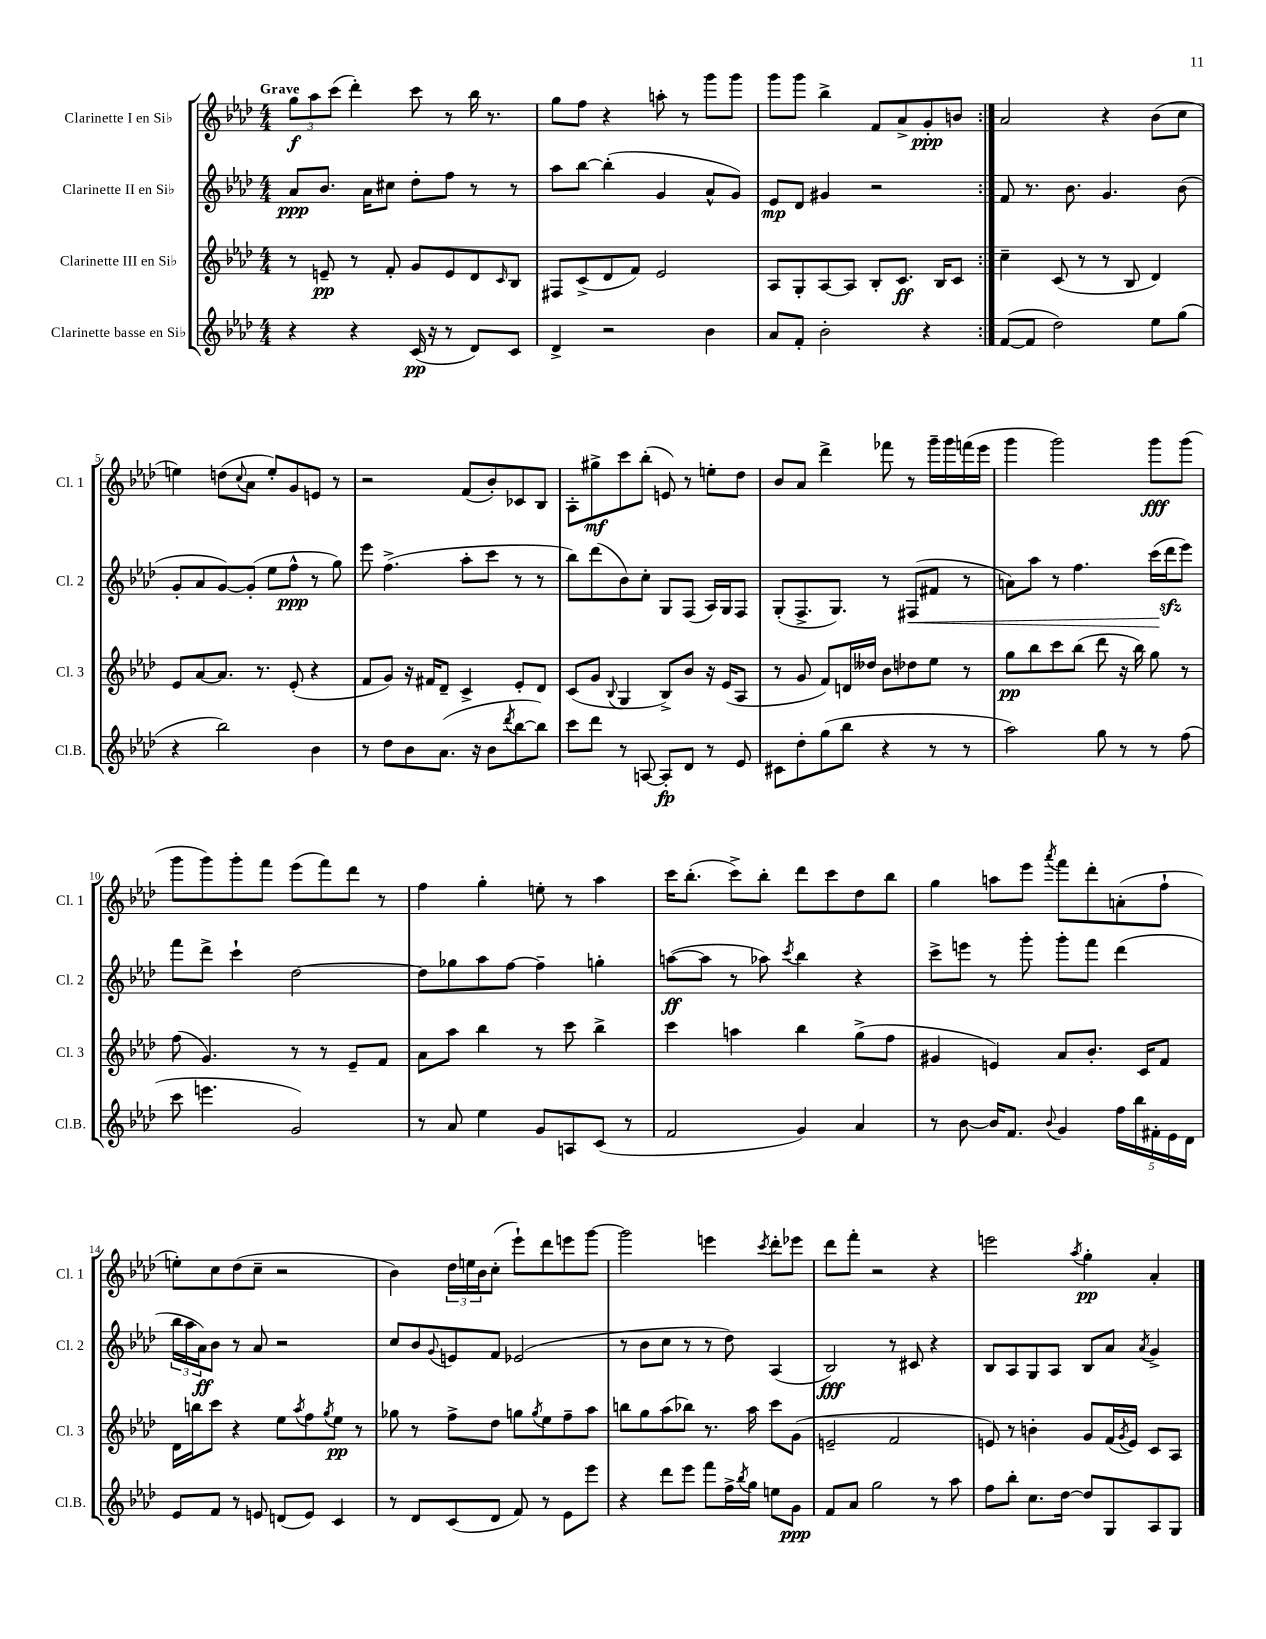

**kern	**kern	**kern	**kern
*staff4	*staff3	*staff2	*staff1
*clefG2	*clefG2	*clefG2	*clefG2
*k[b-e-a-d-]	*k[b-e-a-d-]	*k[b-e-a-d-]	*k[b-e-a-d-]
*M4/4	*M4/4	*M4/4	*M4/4
4r	8r	8a-/L	12gg\L
.	.	.	12aa-\
.	8e~/	8.b-/J	.
.	.	.	(12ccc\J
4r	8r	.	4ddd-'\)
.	.	16a-\LK	.
.	8f'/	8cc#\J	.
(16c/	8g/L	8dd-'\L	8ccc\
16r	.	.	.
8r	8e/	8ff\J	8r
8d-/L)	8d-/	8r	16bb-\
.	.	.	8.r
.	16qqc/	.	.
8c/J	8B-/J	8r	.
=	=	=	=
4d-^/	8F#/L	8aa-\L	8gg\L
.	(8c^/	[8bb-\J	8ff\J
2r	8d-/	(4bb-'\]	4r
.	8f/J)	.	.
.	2e-/	4g/	8aa'\
.	.	.	8r
4b-\	.	8a-^^/L	8ggg\L
.	.	8g/J)	8ggg\J
=	=	=	=
8a-/L	8A-/L	8e-/L	8ggg\L
8f'/J	8G'/	8d-/J	8ggg\J
2b-'\	[8A-/	4g#/	4bb-^\
.	8A-/]J	.	.
.	8B-'/L	2r	8f/L
.	8.c/J	.	8a-^/
4r	.	.	8g'/
.	16B-/LK	.	.
.	8c/J	.	8b/J
=:|!	=:|!	=:|!	=:|!
([8f/L	4cc~\	8f/	2a-/
8f/]J	.	8.r	.
2dd-\)	(8c/	.	.
.	.	8.b-\	.
.	8r	.	.
.	8r	4.g/	4r
.	8B-/	.	.
8ee-\L	4d-/)	.	(8b-\L
(8gg\J	.	(8b-\	8cc\J
=	=	=	=
4r	8e-/L	8g'/L	4ee\)
.	[8a-/	8a-/	.
2bb-\)	8.a-/]J	[8g/)	(8dd\L
.	.	.	8qqcc/
.	.	(8g'/]J	8a-\J
.	8.r	.	.
.	.	8ee-\L	8ee'/L)
.	(8e-'/	8ff^^\J	8g/
4b-\	4r	8r	8e/J
.	.	8gg\)	8r
=	=	=	=
8r	8f/L	8eee-\	2r
8dd-\L	8g/J)	(4.ff^\	.
8b-\	16r	.	.
.	16f#/LK	.	.
(8.a-\J	8d-~/J	.	.
.	4c^/	8aa-'\L	(8f/L
16r	.	.	.
8b-\L	.	8ccc\J	8b-'/)
8qddd-/	.	.	.
[8bb-\	8e-'/L	8r	8c-/
8bb-\]J)	8d-/J	8r	8B-/J
=	=	=	=
8ccc\L	(8c/L	8bb-\L)	8A-'\L
8ddd-\J	8g/J	(8ddd-\	8gg#^\
.	8qqB-/	.	.
8r	4G/	8b-\)	8ccc\
[8A/	.	8cc'\J	(8bb-'\J
8A'/]L	8B-^/L)	8G/L	8e/)
8d-/J	8b-/J	(8F/J	8r
8r	16r	16A-/LL)	8ee'\L
.	(16e-/LK	16G/J	.
8e-/	8A-/J	8F/J	8dd-\J
=	=	=	=
8c#\L	8r	(8G'/L	8b-/L
8dd-'\	8g/	8.F^/	8a-/J
(8gg\	8f/L)	.	4ddd-^\
.	.	8.G/J)	.
8bb-\J	16d/L	.	.
.	16dd--/JJ	.	.
4r	8b-\L	8r	8fff-\
.	8dd-\	(8F#/L	8r
8r	8ee-\J	8f#/J	16ggg~\LL
.	.	.	16ggg\
8r	8r	8r	(16fff\
.	.	.	16eee-\JJ
=	=	=	=
2aa-\)	8gg\L	8a\L)	4ggg\
.	8bb-\	8aa-\J	.
.	8ccc\	8r	2ggg\)
.	(8bb-\J	4.ff\	.
8gg\	8ddd-\	.	.
8r	16r	.	.
.	16bb-\)	.	.
8r	8gg\	(16ccc\LL	8ggg\L
.	.	16ddd-\J	.
(8ff\	8r	8eee-\J)	(8ggg\J
=	=	=	=
8ccc\	(8ff\	8fff\L	8ggg\L
4.eee\	4.g/)	8ddd-^\J	8ggg\)
.	.	4ccc`\	8ggg'\
.	.	.	8fff\J
2g/)	8r	[2dd-\	(8eee-\L
.	8r	.	8fff\)
.	8e-~/L	.	8ddd-\J
.	8f/J	.	8r
=	=	=	=
8r	8a-\L	8dd-\]L	4ff\
8a-/	8aa-\J	8gg-\	.
4ee-\	4bb-\	8aa-\	4gg'\
.	.	[8ff\J	.
8g/L	8r	4ff~\]	8ee'\
8A/	8ccc\	.	8r
(8c/J	4bb-^\	4gg'\	4aa-\
8r	.	.	.
=	=	=	=
2f/	4ccc\	([8aa\L	16ccc\LK
.	.	.	(8.bb-'\J
.	.	8aa\]J	.
.	4aa\	8r	8ccc^\L)
.	.	8aa-\)	8bb-'\J
.	.	8qccc/	.
4g/)	4bb-\	4bb-\	8ddd-\L
.	.	.	8ccc\
4a-/	(8gg^\L	4r	8dd-\
.	8ff\J	.	8bb-\J
=	=	=	=
8r	4g#/	8ccc^\L	4gg\
[8b-\	.	8eee\J	.
16b-/]LK	4e/)	8r	8aa\L
8.f/J	.	.	.
.	.	8ggg'\	8eee-\J
8qqb-/	.	.	8qaaa-/
4g/	8a-/L	8ggg'\L	8fff\L
.	8.b-'/J	8fff\J	8ddd-'\
20ff\LL	.	(4ddd-\	(8a'\
20bb-\	.	.	.
.	16c/LK	.	.
20f#'\	.	.	.
.	8f/J	.	8ff`\J
20e-\	.	.	.
20d-\JJ	.	.	.
=	=	=	=
8e-/L	16d-\LL	24bb-\LL	8ee'\L)
.	.	24aa-\	.
.	16bb\J	.	.
.	.	24a-\J)	.
8f/J	8ccc\J	8b-\J	8cc\
8r	4r	8r	(8dd-\
8e/	.	8a-/	8cc~\J
(8d/L	8ee-\L	2r	2r
.	8qaa-/	.	.
8e/J)	8ff\	.	.
.	8qgg/	.	.
4c/	8ee-\J	.	.
.	8r	.	.
=	=	=	=
8r	8gg-\	8cc/L	4b-\)
8d-/L	8r	8b-/	.
.	.	8qqg/	.
(8c/	8ff^\L	8e/	24dd-\LL
.	.	.	24ee\
.	.	.	24b-\J
8d-/J	8dd-\J	8f/J	(8cc'\J
8f/)	8gg\L	(2e-/	8eee-`\L)
.	8qgg/	.	.
8r	8ee-\	.	8ddd-\
8e-\L	8ff~\	.	8eee\
8eee-\J	8aa-\J	.	[8ggg\J
=	=	=	=
4r	8bb\L	8r	2ggg\]
.	8gg\	8b-\L	.
8ddd-\L	(8aa-\	8cc\J	.
8eee-\J	8bb-\J)	8r	.
8fff\L	8.r	8r	4eee\
16ff^\L	.	8dd-\)	.
8qbb-/	.	.	.
16gg\JJ	16aa-\	.	.
.	.	.	8qccc/
8ee\L	8ccc\L	(4A-/	8ddd-'\L
8g\J	(8g\J	.	8eee-\J
=	=	=	=
8f/L	2e~/	2B-/)	8ddd-\L
8a-/J	.	.	8fff'\J
2gg\	.	.	2r
.	2f/	8r	.
.	.	8c#/	.
8r	.	4r	4r
8aa-\	.	.	.
=	=	=	=
8ff\L	8e/)	8B-/L	2eee\
8bb-'\J	8r	8A-/	.
8.cc\L	4b'\	8G/	.
.	.	8A-/J	.
[16dd-\Jk	.	.	.
.	.	.	8qaa-/
8dd-/]L	8g/L	8B-/L	4gg'\
8G/	(16f/L	8a-/J	.
.	8qg/	.	.
.	16e/JJ)	.	.
.	.	8qa-/	.
8A-/	8c/L	4g^/	4a-'/
8G/J	8A-/J	.	.
==	==	==	==
*-	*-	*-	*-
